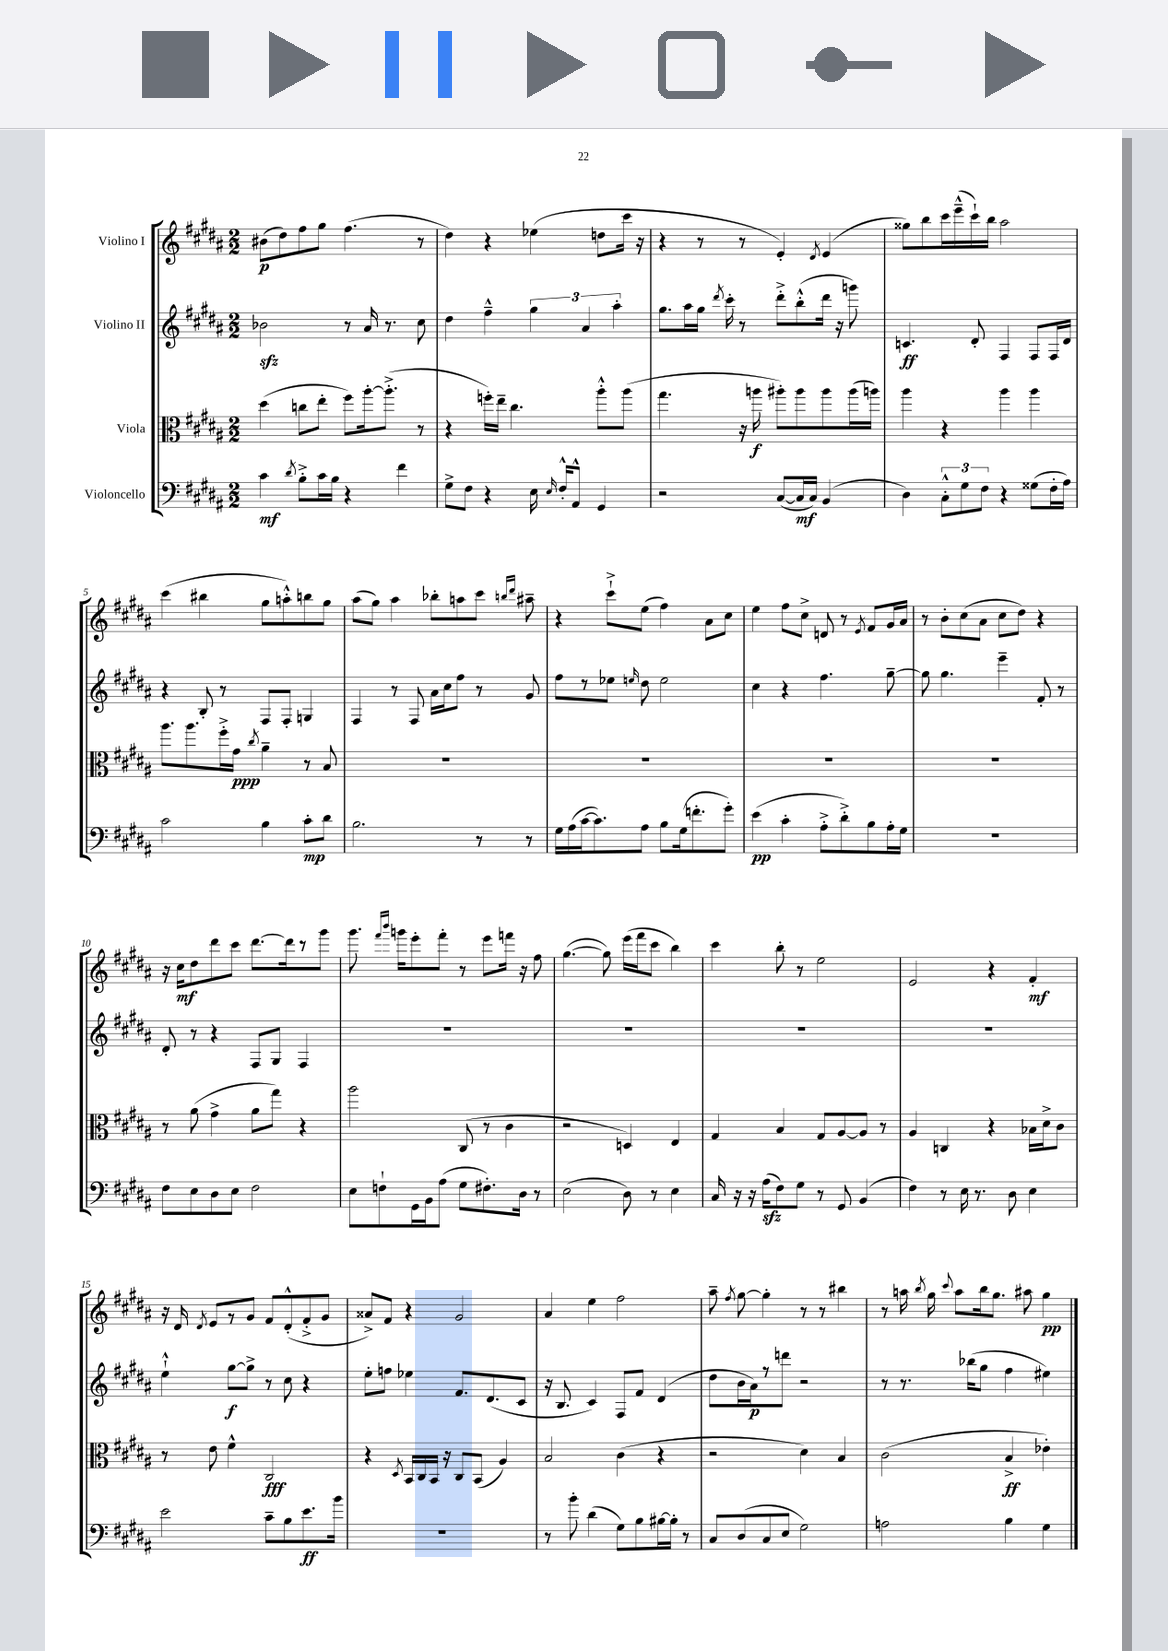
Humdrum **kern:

**kern	**dynam	**kern	**dynam	**kern	**dynam	**kern	**dynam
*part4	*part4	*part3	*part3	*part2	*part2	*part1	*part1
*staff4	*staff4	*staff3	*staff3	*staff2	*staff2	*staff1	*staff1
*I"Violoncello	*	*I"Viola	*	*I"Violino II	*	*I"Violino I	*
*clefF4	*	*clefC3	*	*clefG2	*	*clefG2	*
*k[f#c#g#d#a#]	*	*k[f#c#g#d#a#]	*	*k[f#c#g#d#a#]	*	*k[f#c#g#d#a#]	*
*M2/2	*	*M2/2	*	*M2/2	*	*M2/2	*
=1	=1	=1	=1	=1	=1	=1	=1
4c#\	mf	(4dd#\	.	2b-Xzz\	.	(8b#X\L	p
.	.	.	.	.	.	8dd#\)	.
8qd#/	.	.	.	.	.	.	.
8B'^\L	.	8ccn\L	.	.	.	8ff#\	.
16c#\L	.	8ee'\J	.	.	.	8gg#\J	.
16B\JJ	.	.	.	.	.	.	.
4r	.	8ff#\L)	.	8r	.	(4.ff#\	.
.	.	[16aa#'\k	.	16a#/	.	.	.
.	.	(8.aa#'^\J]	.	8.r	.	.	.
4f#\	.	.	.	.	.	.	.
.	.	8r	.	8cc#\	.	8r	.
=2	=2	=2	=2	=2	=2	=2	=2
8G#^\L	.	4r	.	4dd#\	.	4dd#\)	.
8F#\J	.	.	.	.	.	.	.
4r	.	16ffn'\LL)	.	4ff#~^^\	.	4r	.
.	.	16ee~\JJ	.	.	.	.	.
.	.	4.cc#\	.	.	.	.	.
16E\	.	.	.	6gg#\	.	(4ee-X\	.
16qqE/	.	.	.	.	.	.	.
16F#'^^/KL	.	.	.	.	.	.	.
8AA#^^/J	.	.	.	.	.	.	.
.	.	.	.	6a#/	.	.	.
4GG#/	.	8aa#'^^\L	.	.	.	8ddn\L	.
.	.	.	.	6aa#'\	.	.	.
.	.	(8aa#\J	.	.	.	16ccc#\Jk	.
.	.	.	.	.	.	16r	.
=3	=3	=3	=3	=3	=3	=3	=3
2r	.	4.gg#\	.	8.gg#\L	.	4r	.
.	.	.	.	16aa#\L	.	.	.
.	.	.	.	16gg#\JJ	.	8r	.
.	.	.	.	8qddd#/	.	.	.
.	.	.	.	16ccc#'\	.	.	.
.	.	16r	.	8r	.	8r	.
.	.	16aan\	f	.	.	.	.
([8C#/L	.	8aa#X'\L)	.	8ddd#'^\L	.	4e'/)	.
16C#/L]	mf	8aa#\	.	(8bb'^^\	.	.	.
16C#/JJ)	.	.	.	.	.	.	.
.	.	.	.	.	.	8qd#/	.
(4BB/	.	8aa#\	.	16ddd#\Jk	.	(4e/	.
.	.	.	.	16r	.	.	.
.	.	(16aa#\L	.	8gggn\)	.	.	.
.	.	16aan\JJ)	.	.	.	.	.
=4	=4	=4	=4	=4	=4	=4	=4
4D#\)	.	4aa#\	.	4.cn/	ff	8gg##X\L)	.
.	.	.	.	.	.	8bb\	.
12C#'^^\L	.	4r	.	.	.	16ccc#\L	.
.	.	.	.	.	.	(16eee~^^\	.
12G#\	.	.	.	.	.	.	.
.	.	.	.	8d#'/	.	16ccc#`\)	.
12F#\J	.	.	.	.	.	.	.
.	.	.	.	.	.	16bb\JJ	.
4r	.	4aa#\	.	4F#/	.	2aa#\	.
(8G##X\L	.	4aa#\	.	8F#/L	.	.	.
16F#'\L	.	.	.	16F#/L	.	.	.
16A#\JJ)	.	.	.	16d#/JJ	.	.	.
!!LO:LB:g=z
=5	=5	=5	=5	=5	=5	=5	=5
2c#\	.	8.aa#\L	.	4r	.	(4ccc#\	.
.	.	8.aa#\	.	.	.	.	.
.	.	.	.	8B'/	.	4bb#X\	.
.	.	16ff#'^\L	.	8r	.	.	.
.	.	16g#\JJ	ppp	.	.	.	.
.	.	8qcc#/	.	.	.	.	.
4B\	.	4a#~\	.	8F#/L	.	8gg#\L	.
.	.	.	.	8F#'/J	.	8aan'^^\)	.
8c#'\L	mp	8r	.	4Gn/	.	8bbn\	.
8d#\J	.	8B/	.	.	.	8gg#\J	.
=6	=6	=6	=6	=6	=6	=6	=6
2.B\	.	1r	.	4F#/	.	(8aa#\L	.
.	.	.	.	.	.	8gg#\J)	.
.	.	.	.	8r	.	4aa#\	.
.	.	.	.	8F#/	.	.	.
.	.	.	.	16a#\LL	.	8bb-X'\L	.
.	.	.	.	16cc#\J	.	.	.
.	.	.	.	8ff#\J	.	8aan\	.
8r	.	.	.	8r	.	8ccc#\J	.
.	.	.	.	.	.	16qqbbn/LL	.
.	.	.	.	.	.	16qqddd#/JJ	.
8r	.	.	.	8g#/	.	8aa#X~\	.
=7	=7	=7	=7	=7	=7	=7	=7
16G#\LL	.	1r	.	8ff#\L	.	4r	.
(16A#\	.	.	.	.	.	.	.
[16c#\J	.	.	.	8r	.	.	.
8.c#\])	.	.	.	.	.	.	.
.	.	.	.	8ee-X\J	.	8ccc#`^\L	.
.	.	.	.	16qqeen/	.	.	.
8A#\J	.	.	.	8dd#\	.	(8ee\J	.
8B\L	.	.	.	2ee\	.	4ff#\)	.
(16G#\k	.	.	.	.	.	.	.
8.fn'\	.	.	.	.	.	.	.
.	.	.	.	.	.	8a#\L	.
8g#'\J)	.	.	.	.	.	8cc#\J	.
=8	=8	=8	=8	=8	=8	=8	=8
(4e\	pp	1r	.	4cc#\	.	4ee\	.
4c#'\	.	.	.	4r	.	8ff#\L	.
.	.	.	.	.	.	8cc#^\J	.
8A#'^\L	.	.	.	4.ff#\	.	8dn/	.
8d#'^\)	.	.	.	.	.	8r	.
.	.	.	.	.	.	8qe/	.
8B\	.	.	.	.	.	8f#/L	.
16A#'\L	.	.	.	[8gg#~\	.	16g#/L	.
16G#\JJ	.	.	.	.	.	16a#/JJ	.
=9	=9	=9	=9	=9	=9	=9	=9
1r	.	1r	.	8gg#\]	.	8r	.
.	.	.	.	4.gg#\	.	8b'\L	.
.	.	.	.	.	.	(8cc#\	.
.	.	.	.	.	.	8a#\J	.
.	.	.	.	4eee~\	.	8cc#\L	.
.	.	.	.	.	.	8dd#\J)	.
.	.	.	.	8f#'/	.	4r	.
.	.	.	.	8r	.	.	.
!!LO:LB:g=z
=10	=10	=10	=10	=10	=10	=10	=10
8F#\L	.	8r	.	8d#'/	.	16r	.
.	.	.	.	.	.	16cc#\KL	mf
8E\	.	(8a#\	.	8r	.	8dd#\	.
8D#\	.	4g#^\	.	4r	.	8ddd#\	.
8E\J	.	.	.	.	.	8ccc#\J	.
2F#\	.	8a#\L	.	8F#/L	.	[8.ddd#\L	.
.	.	8gg#\J)	.	8G#/J	.	.	.
.	.	.	.	.	.	16ddd#\k]	.
.	.	4r	.	4F#/	.	8r	.
.	.	.	.	.	.	8ggg#\J	.
=11	=11	=11	=11	=11	=11	=11	=11
8E\L	.	2aa#\	.	1r	.	8.ggg#\	.
8Fn`\	.	.	.	.	.	.	.
.	.	.	.	.	.	16qqfff#/LL	.
.	.	.	.	.	.	16qqbbb/JJ	.
.	.	.	.	.	.	16gggn\KL	.
16GG#\L	.	.	.	.	.	8eee'\	.
16BB\J	.	.	.	.	.	.	.
(8A#\J	.	.	.	.	.	8fff#'\J	.
8G#\L	.	(8C#/	.	.	.	8r	.
8.F#X'\)	.	8r	.	.	.	8eee\L	.
.	.	4c#\	.	.	.	16fffn\Jk	.
16D#\Jk	.	.	.	.	.	16r	.
8r	.	.	.	.	.	8ff#\	.
=12	=12	=12	=12	=12	=12	=12	=12
(2E\	.	2r	.	1r	.	([4.gg#\	.
.	.	.	.	.	.	8gg#\])	.
8D#\)	.	4Dn/)	.	.	.	(16eee\LL	.
.	.	.	.	.	.	16fff#\J	.
8r	.	.	.	.	.	8ccc#\J	.
4E\	.	4E/	.	.	.	4bb\)	.
=13	=13	=13	=13	=13	=13	=13	=13
16C#/	.	4G#/	.	1r	.	4ccc#\	.
16r	.	.	.	.	.	.	.
16r	.	.	.	.	.	.	.
(16A#zz\KL	.	.	.	.	.	.	.
8F#\)	.	4B/	.	.	.	8bb'\	.
8G#\J	.	.	.	.	.	8r	.
8r	.	8G#/L	.	.	.	2ee\	.
8GG#/	.	[8A#/	.	.	.	.	.
(4BB/	.	8A#/J]	.	.	.	.	.
.	.	8r	.	.	.	.	.
=14	=14	=14	=14	=14	=14	=14	=14
4F#\)	.	4A#/	.	1r	.	2e/	.
8r	.	4Cn/	.	.	.	.	.
16E\	.	.	.	.	.	.	.
8.r	.	.	.	.	.	.	.
.	.	4r	.	.	.	4r	.
8D#\	.	.	.	.	.	.	.
4E\	.	16B-X\LL	.	.	.	4f#'/	mf
.	.	16d#^\J	.	.	.	.	.
.	.	8c#\J	.	.	.	.	.
!!LO:LB:g=z
=15	=15	=15	=15	=15	=15	=15	=15
2e\	.	8r	.	4ee`^^\	.	16r	.
.	.	.	.	.	.	16d#/	.
.	.	.	.	.	.	8qd#/	.
.	.	8e\	.	.	.	8e/L	.
.	.	4f#^^\	.	[8gg#\L	f	8r	.
.	.	.	.	8gg#^\J]	.	8g#/J	.
8c#~\L	.	2C#/	fff	8r	.	8f#/L	.
8B\	.	.	.	8cc#\	.	(8d#'^^/	.
8.e\	ff	.	.	4r	.	8f#'^/	.
.	.	.	.	.	.	8g#/J	.
16b\Jk	.	.	.	.	.	.	.
=16	=16	=16	=16	=16	=16	=16	=16
1r	.	4r	.	8ee'\L	.	8a##X^/L)	.
.	.	.	.	8ffn\J	.	8f#/J	.
.	.	8qD#/	.	.	.	.	.
.	.	16BB/LL	.	4ee-X\	.	4r	.
.	.	16C#/	.	.	.	.	.
.	.	16BB/JJ	.	.	.	.	.
.	.	16r	.	.	.	.	.
.	.	8C#/L	.	8.f#/L	.	2g#/	.
.	.	(8BB/J	.	.	.	.	.
.	.	.	.	(8.d#/	.	.	.
.	.	4A#/)	.	.	.	.	.
.	.	.	.	8c#/J	.	.	.
=17	=17	=17	=17	=17	=17	=17	=17
8r	.	2B/	.	16r	.	4a#/	.
.	.	.	.	8.B/	.	.	.
8b'\	.	.	.	.	.	.	.
(4d#\	.	.	.	4c#/)	.	4ee\	.
8G#\L)	.	(4c#\	.	8F#/L	.	2ff#\	.
8B\	.	.	.	8f#/J	.	.	.
[16B#X\L	.	4r	.	(4d#/	.	.	.
16B#'\JJ]	.	.	.	.	.	.	.
8r	.	.	.	.	.	.	.
=18	=18	=18	=18	=18	=18	=18	=18
8C#/L	.	2r	.	8dd#\L	.	8aa#~\	.
.	.	.	.	.	.	8qff#/	.
(8D#/	.	.	.	16b\L	.	[8gg#\	.
.	.	.	.	16a#\J)	p	.	.
8C#/	.	.	.	8r	.	4gg#'\]	.
8E/J	.	.	.	8dddn\J	.	.	.
2G#\)	.	4d#\)	.	2r	.	8r	.
.	.	.	.	.	.	8r	.
.	.	4B/	.	.	.	4bb#X\	.
=19	=19	=19	=19	=19	=19	=19	=19
2An\	.	(2c#\	.	8r	.	8r	.
.	.	.	.	8.r	.	16aan\	.
.	.	.	.	.	.	8qbb/	.
.	.	.	.	.	.	16gg#\	.
.	.	.	.	.	.	8qqccc#/	.
.	.	.	.	.	.	8aa\L	.
.	.	.	.	(16bb-X\KL	.	.	.
.	.	.	.	8gg#\J	.	16bb\k	.
.	.	.	.	.	.	8.gg#\J	.
4B\	.	4B^/	ff	4ff#\	.	.	.
.	.	.	.	.	.	8aa#X\	.
4G#\	.	4e-X'\)	.	4ee#X\)	.	4gg#\	pp
==	==	==	==	==	==	==	==
*-	*-	*-	*-	*-	*-	*-	*-
